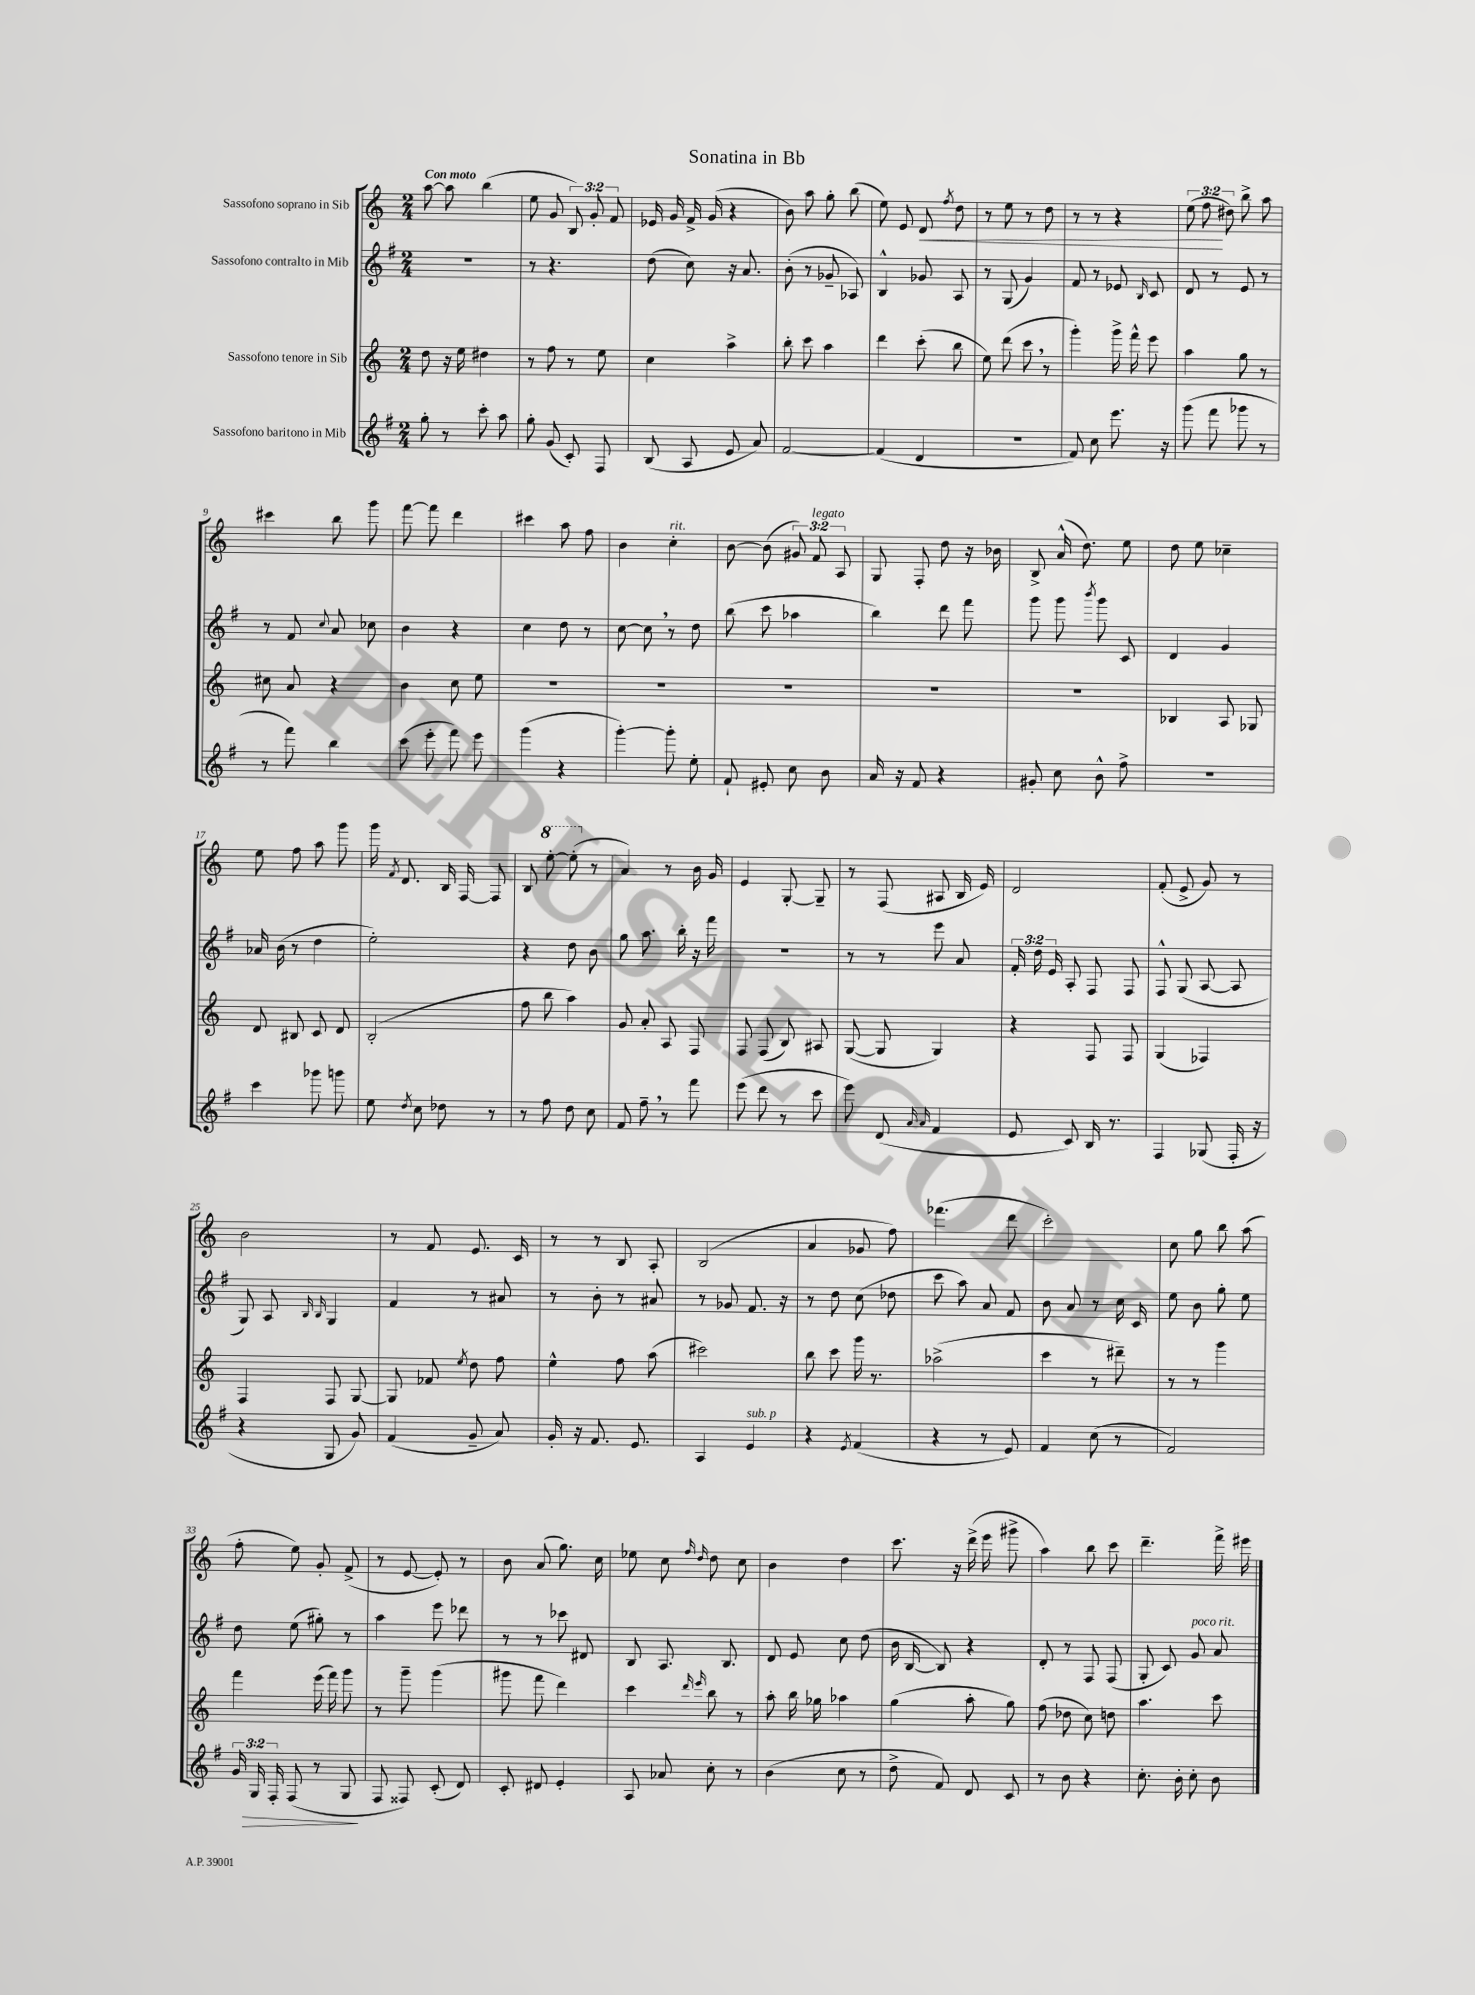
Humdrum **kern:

**kern	**kern	**kern	**kern
*staff4	*staff3	*staff2	*staff1
*clefG2	*clefG2	*clefG2	*clefG2
*k[f#]	*k[]	*k[f#]	*k[]
*M2/4	*M2/4	*M2/4	*M2/4
8gg'	8dd	2r	[8aa
8r	16r	.	8aa]
.	16ee	.	.
8ccc'	4dd#	.	(4bb
8aa	.	.	.
=	=	=	=
8gg'	8r	8r	8ee
(8g	8ff	4.r	8g
8c')	8r	.	12B)
.	.	.	12g'
8F#	8ee	.	.
.	.	.	12f
=	=	=	=
(8B	4cc	(8dd	16e-
.	.	.	16g
8A	.	8cc)	16f^
.	.	.	(16g
8e	4aa^	16r	4r
.	.	8.a	.
8a)	.	.	.
=	=	=	=
[2f#	8bb'	(8b'	8b)
.	8ccc	8r	8aa
.	4aa	8g-~	8gg'
.	.	8A-)	(8bb
=	=	=	=
(4f#]	4ddd	4B^^	8ee)
.	.	.	8e
4d	(8ccc'	8g-	8d
.	.	.	8qff
.	8bb	8A	8dd
=	=	=	=
2r	8ee)	8r	8r
.	(8ddd	(8G	8ee
.	8ccc	4g)	8r
.	8r	.	8dd
=	=	=	=
8f#)	4ggg')	8f#	8r
8cc	.	8r	8r
8.eee	16ggg^	8e-	4r
.	16fff^^	.	.
.	.	16qqB	.
.	8eee	8c	.
16r	.	.	.
=	=	=	=
(8ggg	4aa	8d	(12ee
.	.	.	12ff
8fff#	.	8r	.
.	.	.	12dd#)
8ggg-	8gg	8e	8bb^
8r	8r	8r	8aa
=	=	=	=
8r	8cc#	8r	4ccc#
8fff#)	8a	8f#	.
.	.	8qqcc	.
4bb	4r	8a	8bb
.	.	8cc-	8ggg
=	=	=	=
(8ccc	4b	4b	[8fff
8eee'	.	.	8fff]
8fff#)	8cc	4r	4ddd
8eee	8ee	.	.
=	=	=	=
(4ggg	2r	4cc	4ccc#
4r	.	8dd	8aa
.	.	8r	8ff
=	=	=	=
[4ggg')	2r	[8cc	4b
.	.	8cc]	.
8ggg']	.	8r	4cc'
8ee'	.	8dd	.
=	=	=	=
8f#`	2r	(8bb	[8b
8e#'	.	8ccc	(8b]
8cc	.	4aa-	12g#)
.	.	.	12f
8b	.	.	.
.	.	.	12A
=	=	=	=
16a	2r	4bb)	8G
16r	.	.	.
8f#	.	.	8F'
4r	.	8ddd	8dd
.	.	8fff#	16r
.	.	.	16b-
=	=	=	=
8g#'	2r	8ggg	8B^
8cc	.	8ggg	(16a^^
.	.	.	8.dd)
.	.	8qbbb	.
8b^^	.	8ggg	.
8ff#^	.	8c	8ee
=	=	=	=
2r	4B-	4d	8dd
.	.	.	8ee
.	8A	4g	4cc-~
.	8G-	.	.
=	=	=	=
4ccc	8d	16a-	8ee
.	.	(16b	.
.	8B#	8r	8ff
8ggg-	8c	4dd	8aa
8ggg	8d	.	8ggg
=	=	=	=
8ee	(2B'	2ee')	16ggg
.	.	.	8qf
.	.	.	8.d
8qdd	.	.	.
8cc	.	.	.
8dd-	.	.	16B
.	.	.	[16F
8r	.	.	8F]
=	=	=	=
8r	8ff	4r	8B
8ff#	8bb	.	[8eee'
8dd	4aa)	8dd	(8eee']
8cc	.	8b	8r
=	=	=	=
8f#	8g	8gg	4a)
8ff#~	8a'	8.aa	.
8r	8A	.	8r
.	.	16bb'	.
8fff#	8F	16r	16b
.	.	16fff#	16g
=	=	=	=
(8eee	8F	2r	4e
8ddd	(8F	.	.
8r	8B)	.	[8G'
8ccc	8A#	.	8G~]
=	=	=	=
8eee)	([8G	8r	8r
(8d	8G]	8r	(8F
16qqa	.	.	.
16qqa	.	.	.
4f#	4G)	8eee	8A#
.	.	8a	16B
.	.	.	16e)
=	=	=	=
8e	4r	24f#'	2d
.	.	24dd	.
.	.	24e	.
8c)	.	8A'	.
16B	8F	8F#	.
8.r	.	.	.
.	8F	8F#	.
=	=	=	=
4F#	(4G	8F#^^	(8f'
.	.	(8G	8e^
(8G-	4F-)	[8A	8g)
16F#'	.	8A]	8r
16r	.	.	.
=	=	=	=
4r	4F	8G)	2b
.	.	8A	.
.	.	16qqB	.
.	.	16qqB	.
8G	8F	4G	.
8g)	[8G	.	.
=	=	=	=
(4f#	8G]	4f#	8r
.	8f-	.	8f
.	8qee	.	.
8g~	8dd	8r	8.e
8a)	8ff	8a#	.
.	.	.	16c
=	=	=	=
16g'	4ee^^	8r	8r
16r	.	.	.
8.f#	.	8b'	8r
.	8ff	8r	8B
8.e	.	.	.
.	(8aa	8a#	8A'
=	=	=	=
4A	2ccc#)	8r	(2B
.	.	8g-	.
4e	.	8.f#	.
.	.	16r	.
=	=	=	=
4r	8bb	8r	4a
.	8ccc	8dd	.
8qe	.	.	.
(4f#	16ggg	(8cc	8g-
.	8.r	.	.
.	.	8dd-	8ff)
=	=	=	=
4r	(2aa-^	8ccc	(4.fff-
.	.	8aa)	.
8r	.	8a	.
8e)	.	8f#	8ddd
=	=	=	=
4f#	4ccc	8b	2ccc')
.	.	8a	.
(8cc	8r	8r	.
8r	8ddd#~)	16cc	.
.	.	16c	.
=	=	=	=
2f#)	8r	8ee	8cc
.	8r	8b	8gg
.	4ggg	8gg'	8bb
.	.	8ee	(8aa
=	=	=	=
24g	4fff	8dd	8ff'
24G	.	.	.
24F#'	.	.	.
(8F#	.	(8ee	8ee)
8r	(16eee	8gg#')	8g'
.	16fff)	.	.
8G	8ggg	8r	(8f^
=	=	=	=
8F#	8r	4aa	8r
8F##)	8ggg~	.	[8e
(8c'	(4ggg	8eee	8e'])
8d)	.	8ddd-	8r
=	=	=	=
8c'	8ggg#	8r	8b
8d#	8fff	8r	(8a
4e'	4ddd)	8ccc-	8.gg)
.	.	8d#	.
.	.	.	16cc
=	=	=	=
8A	4ccc	8B	8ee-
8a-	.	8.A	8cc
.	16qqddd	.	16qqff
.	16qqeee	.	16qqdd
8cc'	8bb	.	8dd
.	.	8.B	.
8r	8r	.	8cc
=	=	=	=
(4b	8aa'	8d	4b
.	16bb	8e	.
.	16gg-	.	.
8cc	4aa-	8cc	4dd
8r	.	(8dd	.
=	=	=	=
8dd^	(4gg	16b	8.ccc
.	.	[16B	.
8f#)	.	8B])	.
.	.	.	16r
8d	8aa'	4r	(16ddd^
.	.	.	16eee
8c	8gg)	.	8ggg#^
=	=	=	=
8r	(8ff	8d'	4aa)
8b	8dd-	8r	.
4r	8cc)	8F#	8bb
.	8dd	(8F#	8ccc
=	=	=	=
8.cc'	4.aa	8G'	4.ddd~
.	.	8c)	.
16b'	.	.	.
8cc'	.	8g	.
8b	8ccc	8a	16fff^
.	.	.	16eee#
==	==	==	==
*-	*-	*-	*-
